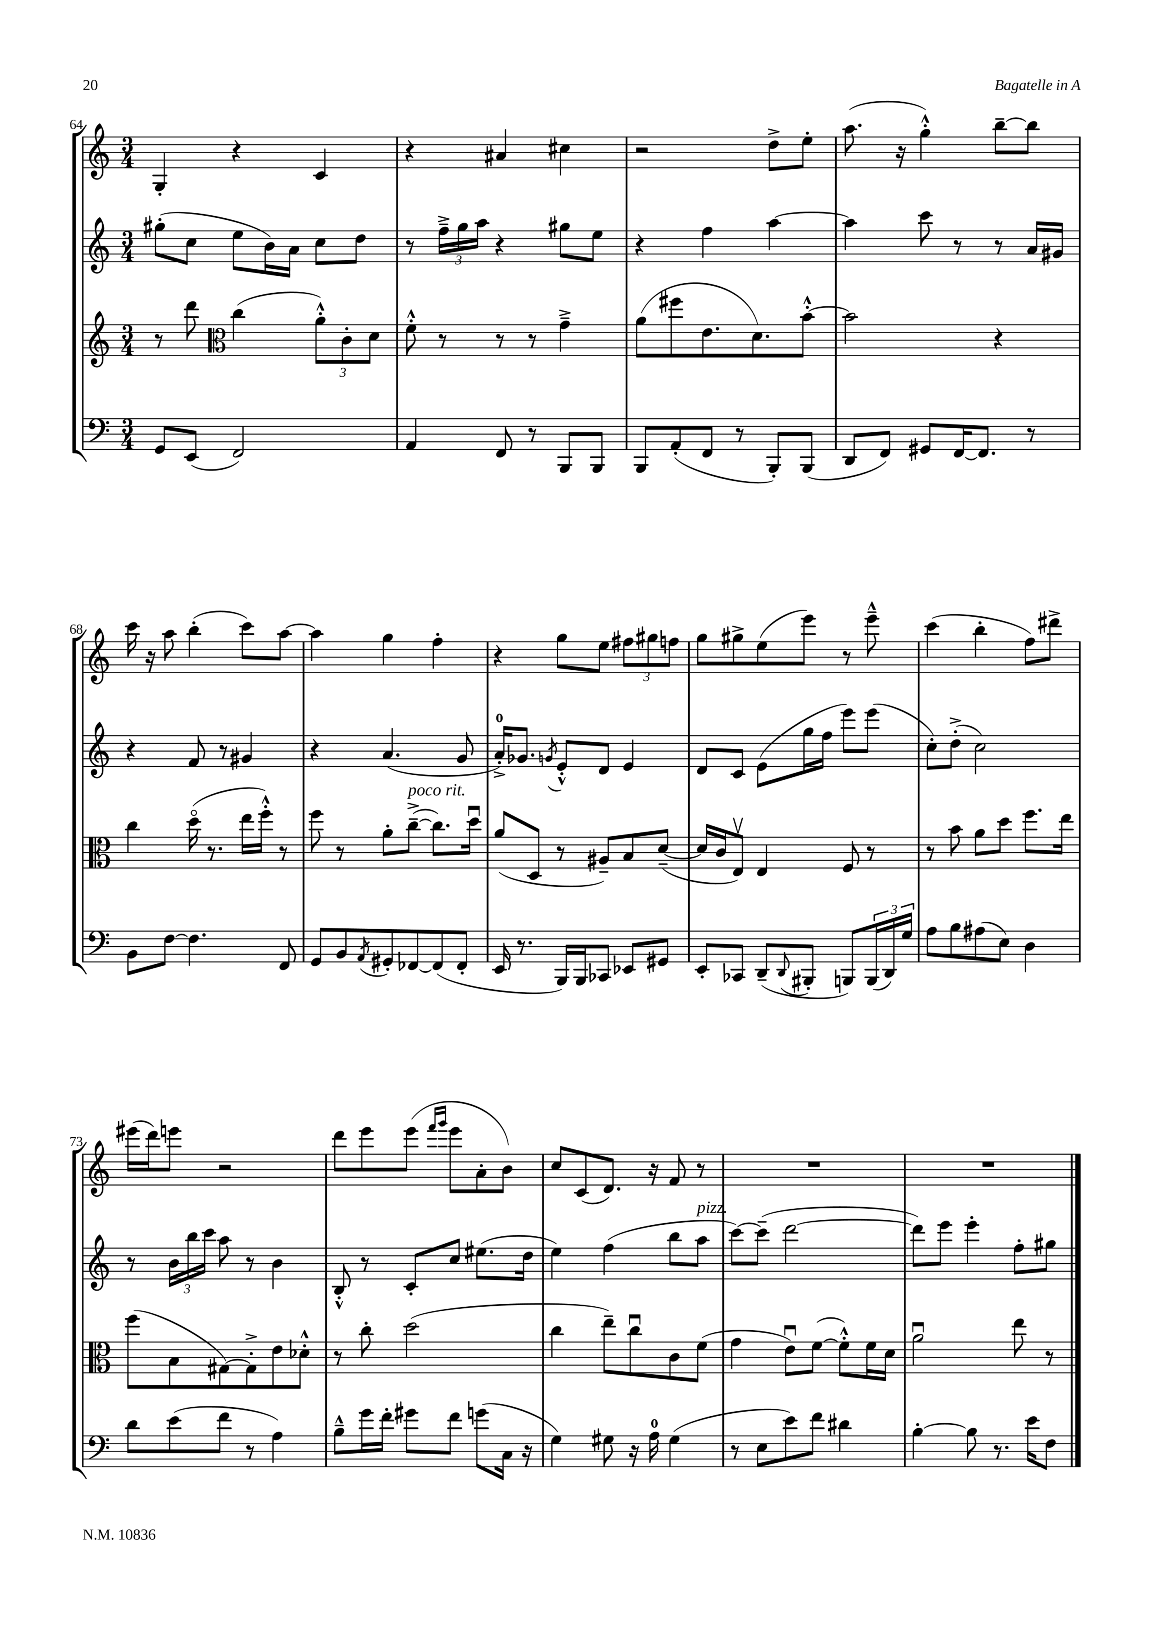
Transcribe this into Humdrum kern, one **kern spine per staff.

**kern	**kern	**kern	**kern
*staff4	*staff3	*staff2	*staff1
*clefF4	*clefG2	*clefG2	*clefG2
*k[]	*k[]	*k[]	*k[]
*M3/4	*M3/4	*M3/4	*M3/4
8GG/L	8r	(8gg#'\L	4G'/
(8EE/J	8ddd\	8cc\J	.
*	*clefC3	*	*
2FF/)	(4cc\	8ee\L	4r
.	.	16b\L)	.
.	.	16a\JJ	.
.	12a'^^\L)	8cc\L	4c/
.	12c'\	.	.
.	.	8dd\J	.
.	12d\J	.	.
=	=	=	=
4AA/	8f'^^\	8r	4r
.	8r	24ff~^\LL	.
.	.	24gg\	.
.	.	24aa\JJ	.
8FF/	8r	4r	4a#/
8r	8r	.	.
8BBB/L	4g~^\	8gg#\L	4cc#\
8BBB/J	.	8ee\J	.
=	=	=	=
8BBB/L	(8a\L	4r	2r
(8AA'/	8ff#\	.	.
8FF/J	8.e\	4ff\	.
8r	.	.	.
.	8.d\)	.	.
8BBB'/L)	.	[4aa\	8dd^\L
(8BBB/J	[8b'^^\J	.	8ee'\J
=	=	=	=
8DD/L	2b\]	4aa\]	(8.aa\
8FF/J)	.	.	.
.	.	.	16r
8GG#/L	.	8ccc\	4gg'^^\)
[16FF/K	.	8r	.
8.FF/]J	.	.	.
.	4r	8r	[8bb~\L
8r	.	16a/LL	8bb\]J
.	.	16g#/JJ	.
=	=	=	=
8BB\L	4cc\	4r	16ccc\
.	.	.	16r
[8F\J	.	.	8aa\
4.F\]	(16ddo\	8f/	(4bb'\
.	8.r	.	.
.	.	8r	.
.	16ee\LL	4g#/	8ccc\L)
.	16ff'^^\JJ)	.	.
8FF/	8r	.	[8aa\J
=	=	=	=
8GG/L	8ff\	4r	4aa\]
8BB/	8r	.	.
8qAA/	.	.	.
8GG#'/	8a'\L	(4.a/	4gg\
[8FF-/	([8cc~^\J	.	.
(8FF-/]	8.cc\]L)	.	4ff'\
8FF-'/J	.	8g/	.
.	16ddu\Jk	.	.
=	=	=	=
16EE/	(8a/L	16a'^/LK)	4r
8.r	.	8.g-/J	.
.	8D/J	.	.
.	.	8qg/	.
16BBB/LL)	8r	8e'^^/L	8gg\L
16BBB/J	.	.	.
8CC-/J	8A#~/L)	8d/J	8ee\J
8EE-/L	8B/	4e/	12ff#\L
.	.	.	12gg#\
8GG#/J	([8d~/J	.	.
.	.	.	12ff\J
=	=	=	=
8EE'/L	16d/]LL	8d/L	8gg\L
.	16c/J	.	.
8CC-/J	8Ev/J)	8c/J	8gg#^\
(8DD~/L	4E/	(8e\L	(8ee\
8qqDD/	.	.	.
8BBB#'/J	.	16gg\L	8eee\J)
.	.	16ff\JJ	.
8BBB/L)	8F/	8eee\L)	8r
(24BBB/L	8r	(8eee\J	8eee~^^\
24DD/)	.	.	.
24G/JJ	.	.	.
=	=	=	=
8A\L	8r	8cc'\L)	(4ccc\
8B\	8b\	(8dd'^\J	.
(8A#\	8a\L	2cc\)	4bb'\
8E\J)	8dd\J	.	.
4D\	8.ff\L	.	8ff\L)
.	.	.	8ddd#^\J
.	16ee\Jk	.	.
=	=	=	=
8d\L	(8ff\L	8r	(16eee#\LL
.	.	.	16ddd\J)
(8e\	8B\	24b\LL	8eee\J
.	.	24bb\	.
.	.	24ccc\JJ	.
8f\J	[8G#\)	8aa\	2r
8r	8G#'^\]	8r	.
4A\)	8e\	4b\	.
.	8d-'^^\J	.	.
=	=	=	=
8B~^^\L	8r	8B'^^/	8ddd\L
16g\L	8cc'\	8r	8eee\
16f'\JJ	.	.	.
8g#\L	(2dd\	8c'/L	(8eee\J
.	.	.	16qqfff/LL
.	.	.	16qqggg/JJ
8f\J	.	8cc/J	8eee\L
(8g\L	.	(8.ee#\L	8a'\
16C\Jk	.	.	8b\J)
16r	.	16dd\Jk	.
=	=	=	=
4G\)	4cc\	4ee\)	8cc/L
.	.	.	(8c/
8G#\	8ee~\L)	(4ff\	8.d/J)
16r	8ccu\	.	.
16A\	.	.	16r
(4G#\	8c\	8bb\L	8f/
.	(8f\J	8aa\J	8r
=	=	=	=
8r	4g\	[8ccc\L)	2.r
8E\L	.	(8ccc~\]J	.
8e\)	8eu\L)	[2ddd\	.
8f\J	([8f\J	.	.
4d#\	8f'^^\]L)	.	.
.	16f\L	.	.
.	16d\JJ	.	.
=	=	=	=
[4B'\	2au\	8ddd\]L)	2.r
.	.	8eee\J	.
8B\]	.	4eee'\	.
8.r	.	.	.
.	8ee\	8ff'\L	.
16e\LK	.	.	.
8F\J	8r	8gg#\J	.
==	==	==	==
*-	*-	*-	*-
